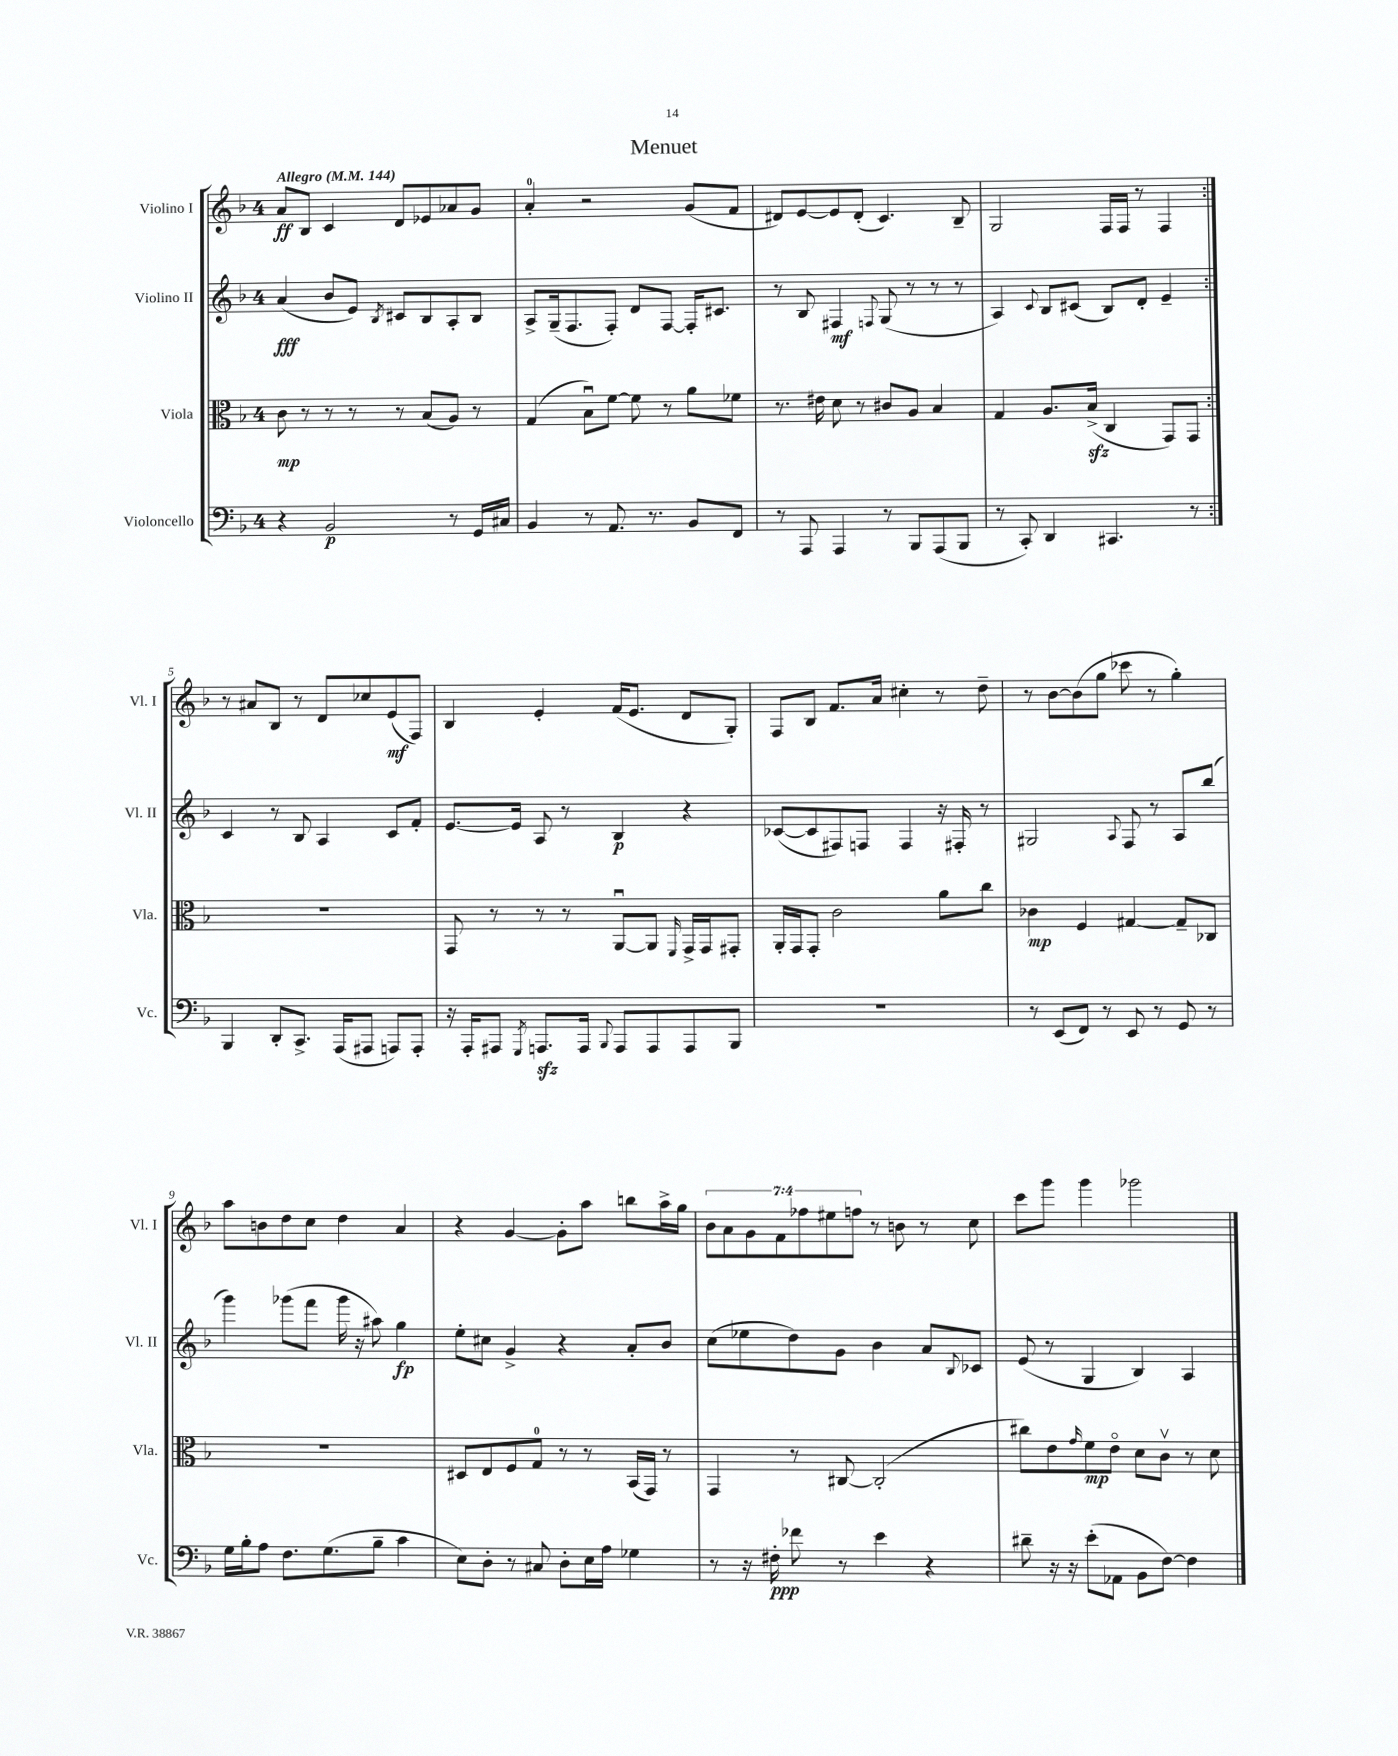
\header { title = "Menuet" }
<<
\new StaffGroup <<
\new Staff = "s0" \with { instrumentName = "Violino I" shortInstrumentName = "Vl. I" } {
    \clef treble \key f \major \once \override Staff.TimeSignature.style = #'single-digit \time 4/4 \override Staff.TupletNumber.text = #tuplet-number::calc-fraction-text \tempo "Allegro" 4 = 144
    \repeat volta 2 { a'8\ff bes8 c'4 d'8 ees'8 aes'8 g'8 |
    a'4-0-. r2 g'8( f'8 |
    dis'8) e'8~ e'8 dis'8-.( c'4.) bes8-- |
    g2 f16 f16 r8 f4 | }
    r8 ais'8 bes8 r8 d'8 ces''8 e'8\mf( f8) |
    bes4 e'4-. f'16( e'8. d'8 g8-.) |
    f8 bes8 f'8. a'16 cis''4-. r8 d''8-- |
    r8 bes'8~ bes'8( g''8 ces'''8 r8 g''4-.) |
    a''8 b'8 d''8 c''8 d''4 a'4 |
    r4 g'4~ g'8-. a''8 b''8 a''16-> g''16 |
    \tuplet 7/4 { bes'8 a'8 g'8 f'8 fes''8 eis''8 f''8 } r8 b'8 r8 c''8 |
    c'''8 g'''8 g'''4 ges'''2 \bar "|." |
}
\new Staff = "s1" \with { instrumentName = "Violino II" shortInstrumentName = "Vl. II" } {
    \clef treble \key f \major \once \override Staff.TimeSignature.style = #'single-digit \time 4/4
    \repeat volta 2 { a'4\fff( bes'8 e'8) \acciaccatura { bes8 } cis'8 bes8 a8-. bes8 |
    a8-> g16--( f8. f8-.) d'8 f8~ f16-. cis'8. |
    r8 bes8 fis4\mf \appoggiatura { f8 } g8( r8 r8 r8 |
    a4) \appoggiatura { c'8 } bes8 cis'8( bes8) d'8-. e'4-- | }
    c'4 r8 bes8 a4 c'8 f'8-. |
    e'8.~ e'16 a8 r8 bes4\p r4 |
    ces'8~( ces'8 fis8) f8 f4 r16 fis16-. r8 |
    gis2 \appoggiatura { a8 } f8 r8 a8 bes''8( |
    g'''4) ges'''8( f'''8 ges'''16 r16 ais''8) g''4\fp |
    e''8-. cis''8 g'4-> r4 a'8-. bes'8 |
    c''8( ees''8 d''8) g'8 bes'4 a'8 \appoggiatura { bes8 } ces'8 |
    e'8( r8 g4 bes4) a4 \bar "|." |
}
\new Staff = "s2" \with { instrumentName = "Viola" shortInstrumentName = "Vla." } {
    \clef alto \key f \major \once \override Staff.TimeSignature.style = #'single-digit \time 4/4
    \repeat volta 2 { c'8\mp r8 r8 r8 r8 bes8( a8) r8 |
    g4( bes8\downbow) f'8~ f'8 r8 a'8 fes'8 |
    r8. eis'16 d'8 r8 cis'8 a8 bes4 |
    g4 a8. bes16->\sfz( c4 g,8) g,8 | }
    R1 |
    g,8 r8 r8 r8 a,8~\downbow a,8 \grace { f,16 } g,16-> g,16 gis,8-. |
    a,16-. g,16 g,8-. c'2 a'8 c''8 |
    ces'4\mp f4 gis4~ gis8-- ces8 |
    R1 |
    dis8 e8 f8 g8-0 r8 r8 bes,16( g,16) r8 |
    g,4 r8 cis8~ cis2-.( |
    cis''8) e'8 \grace { g'16 } f'8\mp e'8\flageolet d'8 c'8\upbow r8 d'8 \bar "|." |
}
\new Staff = "s3" \with { instrumentName = "Violoncello" shortInstrumentName = "Vc." } {
    \clef bass \key f \major \once \override Staff.TimeSignature.style = #'single-digit \time 4/4
    \repeat volta 2 { r4 bes,2\p r8 g,16 cis16 |
    bes,4 r8 a,8. r8. bes,8 f,8 |
    r8 a,,8 a,,4 r8 bes,,8 a,,8( bes,,8 |
    r8 c,8-.) d,4 cis,4. r8 | }
    bes,,4 d,8-. c,8.-> a,,16( ais,,8 a,,8) a,,8-. |
    r16 a,,16-. ais,,8 \acciaccatura { g,,8 } a,,8.\sfz a,,16 \appoggiatura { bes,,8 } a,,8 a,,8 a,,8 bes,,8 |
    R1 |
    r8 e,8( f,8) r8 e,8 r8 g,8 r8 |
    g16 bes16-. a8 f8. g8.( bes8-- c'4 |
    e8) d8-. r8 cis8 d8-. e16 a16 ges4 |
    r8 r16 fis16-.\ppp fes'8 r8 e'4 r4 |
    dis'8-- r16 r16 e'8-.( aes,8 bes,8 f8~) f4 \bar "|." |
}
>>
>>
